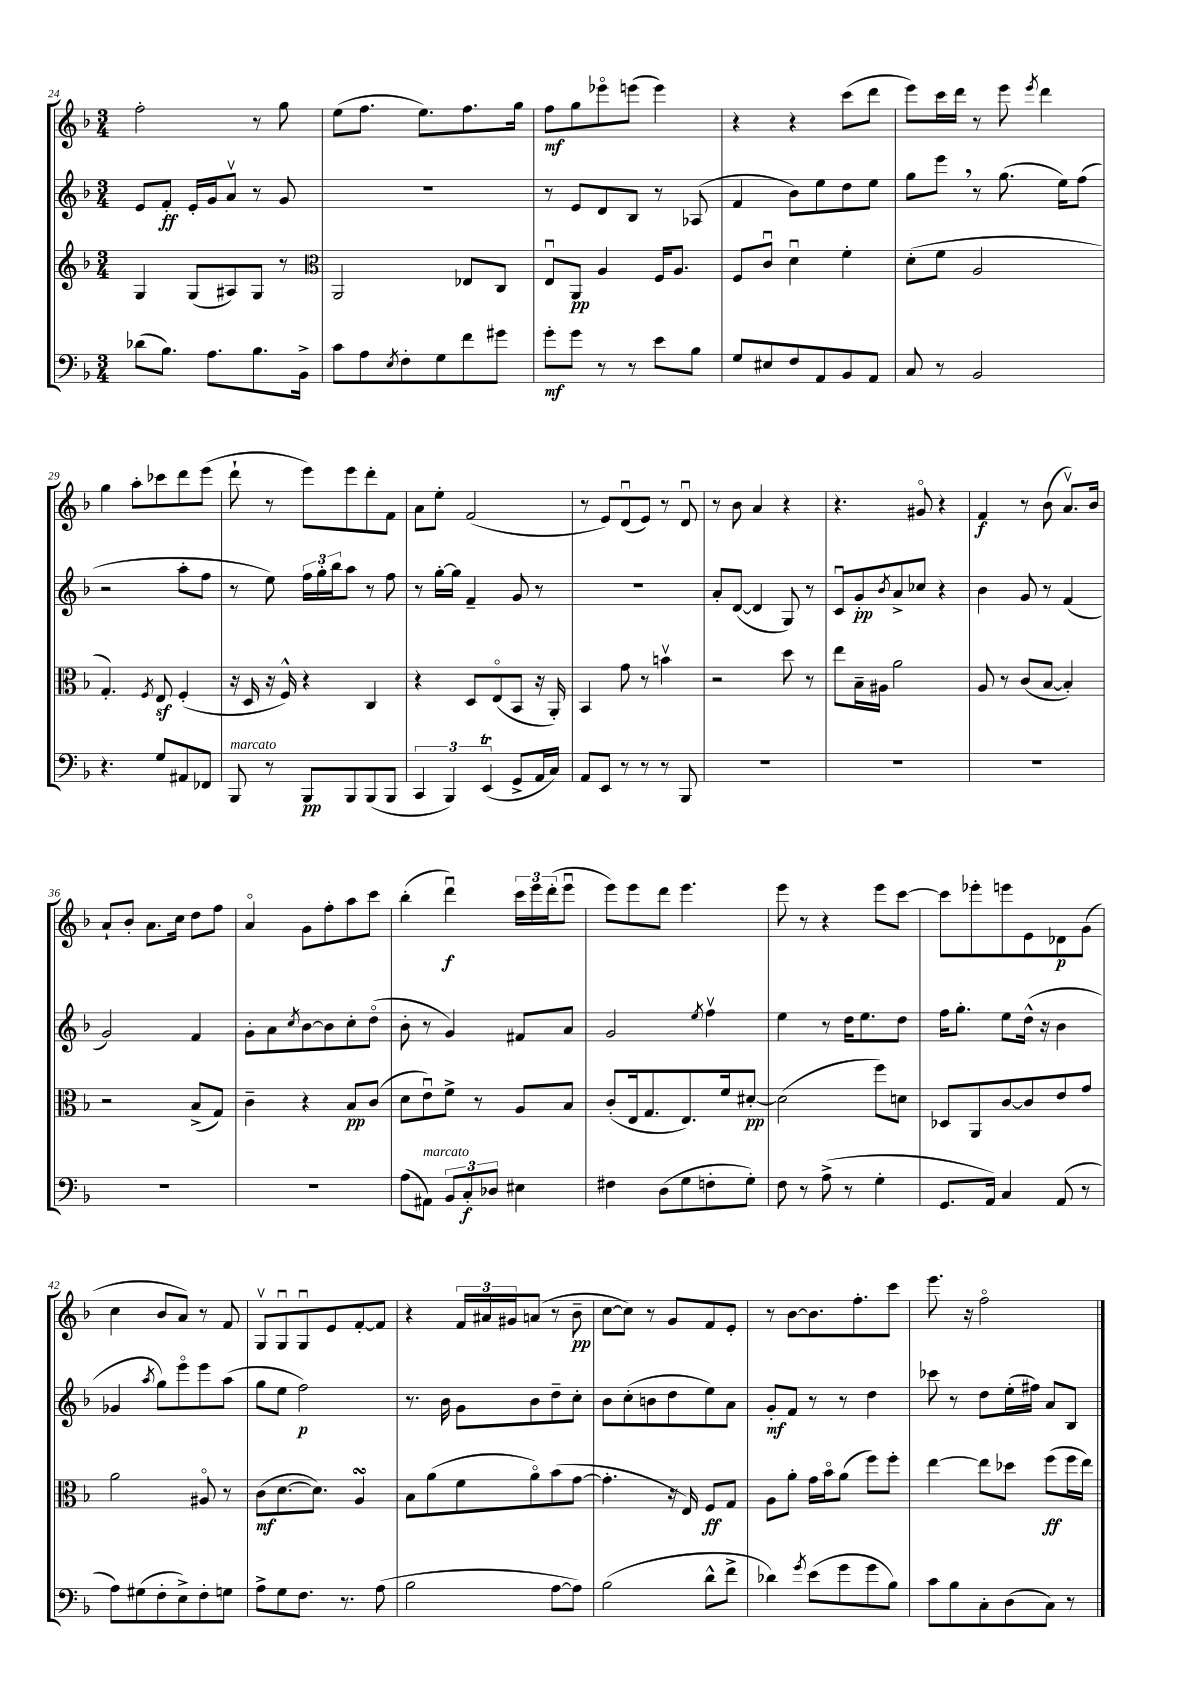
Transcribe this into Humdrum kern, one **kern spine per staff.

**kern	**dynam	**kern	**dynam	**kern	**dynam	**kern	**dynam
*part4	*part4	*part3	*part3	*part2	*part2	*part1	*part1
*staff4	*staff4	*staff3	*staff3	*staff2	*staff2	*staff1	*staff1
*clefF4	*	*clefG2	*	*clefG2	*	*clefG2	*
*k[b-]	*	*k[b-]	*	*k[b-]	*	*k[b-]	*
*M3/4	*	*M3/4	*	*M3/4	*	*M3/4	*
=24	=24	=24	=24	=24	=24	=24	=24
(8d-X\L	.	4G/	.	8e/L	.	2ff'\	.
8.B-\J)	.	.	.	8f'/J	ff	.	.
.	.	(8G/L	.	16e'/LL	.	.	.
8.A\L	.	.	.	16g/J	.	.	.
.	.	8A#X/)	.	8av/J	.	.	.
8.B-\	.	8G/J	.	8r	.	8r	.
.	.	8r	.	8g/	.	8gg\	.
16BB-^\Jk	.	.	.	.	.	.	.
=25	=25	=25	=25	=25	=25	=25	=25
*	*	*clefC3	*	*	*	*	*
8c\L	.	2AA/	.	2.r	.	(8ee\L	.
8A\	.	.	.	.	.	8.ff\J	.
8qE/	.	.	.	.	.	.	.
8F'\	.	.	.	.	.	.	.
.	.	.	.	.	.	8.ee\L)	.
8G\	.	.	.	.	.	.	.
8f\	.	8E-X/L	.	.	.	8.ff\	.
8g#X\J	.	8C/J	.	.	.	.	.
.	.	.	.	.	.	16gg\Jk	.
=26	=26	=26	=26	=26	=26	=26	=26
8g'\L	mf	8Eu/L	.	8r	.	8ff\L	mf
8g\J	.	8AA/J	pp	8e/L	.	8gg\	.
8r	.	4A/	.	8d/	.	8eee-X\	.
8r	.	.	.	8B-/J	.	(8eeen\J	.
8e\L	.	16F/KL	.	8r	.	4eee\)	.
.	.	8.A/J	.	.	.	.	.
8B-\J	.	.	.	(8A-X/	.	.	.
=27	=27	=27	=27	=27	=27	=27	=27
8G/L	.	8F/L	.	4f/	.	4r	.
8E#X/	.	8cu/J	.	.	.	.	.
8F/	.	4du\	.	8b-\L)	.	4r	.
8AA/	.	.	.	8ee\	.	.	.
8BB-/	.	4f'\	.	8dd\	.	(8ccc\L	.
8AA/J	.	.	.	8ee\J	.	8ddd\J	.
=28	=28	=28	=28	=28	=28	=28	=28
8C/	.	(8d'\L	.	8gg\L	.	8eee\L)	.
8r	.	8f\J	.	8eee,\J	.	16ccc\L	.
.	.	.	.	.	.	16ddd\JJ	.
2BB-/	.	2A/	.	8r	.	8r	.
.	.	.	.	(8.gg\	.	8eee\	.
.	.	.	.	.	.	8qeee/	.
.	.	.	.	.	.	4ddd\	.
.	.	.	.	16ee\KL)	.	.	.
.	.	.	.	(8ff\J	.	.	.
!!LO:LB:g=z
=29	=29	=29	=29	=29	=29	=29	=29
4.r	.	4.G'/)	.	2r	.	4gg\	.
.	.	.	.	.	.	8aa'\L	.
.	.	8qF/	.	.	.	.	.
8G/L	.	8Ez/	.	.	.	8ccc-X\	.
8AA#X/	.	(4F'/	.	8aa'\L	.	8ddd\	.
8FF-X/J	.	.	.	8ff\J	.	(8eee\J	.
=30	=30	=30	=30	=30	=30	=30	=30
!LO:TX:a:i:t=marcato	!	!	!	!	!	!	!
8BBB-/	.	16r	.	8r	.	8ddd`\	.
.	.	16D/	.	.	.	.	.
8r	.	16r	.	8ee\)	.	8r	.
.	.	16F^^/)	.	.	.	.	.
8BBB-/L	pp	4r	.	24ff\LL	.	8eee\L)	.
.	.	.	.	24gg'\	.	.	.
.	.	.	.	24bb-\J	.	.	.
8BBB-/	.	.	.	8aa\J	.	8eee\	.
(8BBB-/	.	4C/	.	8r	.	8ddd'\	.
8BBB-/J	.	.	.	8ff\	.	8f\J	.
=31	=31	=31	=31	=31	=31	=31	=31
6CC/	.	4r	.	8r	.	8a\L	.
.	.	.	.	[16gg'\LL	.	8ee'\J	.
6BBB-/)	.	.	.	.	.	.	.
.	.	.	.	16gg\JJ]	.	.	.
.	.	8D/L	.	4f~/	.	(2f/	.
(6EEt/	.	.	.	.	.	.	.
.	.	(8E/	.	.	.	.	.
8GG^/L	.	8BB-/J	.	8g/	.	.	.
16AA/L	.	16r	.	8r	.	.	.
16C/JJ)	.	16AA'/)	.	.	.	.	.
=32	=32	=32	=32	=32	=32	=32	=32
8AA/L	.	4BB-/	.	2.r	.	8r	.
8EE/J	.	.	.	.	.	8e/L)	.
8r	.	8g\	.	.	.	(8du/	.
8r	.	8r	.	.	.	8e/J)	.
8r	.	4bnv\	.	.	.	8r	.
8BBB-/	.	.	.	.	.	8du/	.
=33	=33	=33	=33	=33	=33	=33	=33
2.r	.	2r	.	8a'/L	.	8r	.
.	.	.	.	([8d/J	.	8b-\	.
.	.	.	.	4d/]	.	4a/	.
.	.	8dd\	.	8G/)	.	4r	.
.	.	8r	.	8r	.	.	.
=34	=34	=34	=34	=34	=34	=34	=34
2.r	.	8ee\L	.	8cu/L	.	4.r	.
.	.	16B-~\L	.	8g'/	pp	.	.
.	.	16A#X\JJ	.	.	.	.	.
.	.	.	.	8qb-/	.	.	.
.	.	2a\	.	8a^/	.	.	.
.	.	.	.	8cc-X/J	.	8g#X/	.
.	.	.	.	4r	.	4r	.
=35	=35	=35	=35	=35	=35	=35	=35
2.r	.	8A/	.	4b-\	.	4f/	f
.	.	8r	.	.	.	.	.
.	.	(8c/L	.	8g/	.	8r	.
.	.	[8B-/J	.	8r	.	(8b-\	.
.	.	4B-'/])	.	(4f/	.	8.av/L)	.
.	.	.	.	.	.	16b-/Jk	.
!!LO:LB:g=z
=36	=36	=36	=36	=36	=36	=36	=36
2.r	.	2r	.	2g/)	.	8a`/L	.
.	.	.	.	.	.	8b-'/J	.
.	.	.	.	.	.	8.a\L	.
.	.	.	.	.	.	16cc\Jk	.
.	.	(8B-^/L	.	4f/	.	8dd\L	.
.	.	8G/J)	.	.	.	8ff\J	.
=37	=37	=37	=37	=37	=37	=37	=37
2.r	.	4c~\	.	8g'\L	.	4a/	.
.	.	.	.	8a\	.	.	.
.	.	.	.	8qcc/	.	.	.
.	.	4r	.	[8b-\	.	8g\L	.
.	.	.	.	8b-\]	.	8ff'\	.
.	.	8B-/L	pp	8cc'\	.	8aa\	.
.	.	(8c/J	.	(8dd\J	.	8ccc\J	.
=38	=38	=38	=38	=38	=38	=38	=38
(8A\L	.	8d\L	.	8b-'\	.	(4bb-'\	.
!LO:TX:a:i:t=marcato	!	!	!	!	!	!	!
8AA#X\J)	.	8eu\)	.	8r	.	.	.
12BB-/L	.	8f^\J	.	4g/)	.	4dddu\)	f
12C'/	f	.	.	.	.	.	.
.	.	8r	.	.	.	.	.
12D-X/J	.	.	.	.	.	.	.
4E#X\	.	8A/L	.	8f#X/L	.	24ccc\LL	.
.	.	.	.	.	.	24eee\	.
.	.	.	.	.	.	(24ddd'\J	.
.	.	8B-/J	.	8a/J	.	8eeeu\J	.
=39	=39	=39	=39	=39	=39	=39	=39
4F#X\	.	(8c'/L	.	2g/	.	8eee\L)	.
.	.	16E/k	.	.	.	8eee\	.
.	.	8.G/	.	.	.	.	.
(8D\L	.	.	.	.	.	8ddd\J	.
8G\	.	8.E/)	.	.	.	4.eee\	.
.	.	.	.	8qee/	.	.	.
8Fn'\	.	.	.	4ffv\	.	.	.
.	.	16f/k	.	.	.	.	.
8G'\J)	.	[8d#X'/J	pp	.	.	.	.
=40	=40	=40	=40	=40	=40	=40	=40
8F\	.	(2d#\]	.	4ee\	.	8eee\	.
8r	.	.	.	.	.	8r	.
(8A^\	.	.	.	8r	.	4r	.
8r	.	.	.	16dd\KL	.	.	.
.	.	.	.	8.ee\	.	.	.
4G'\	.	8ff\L)	.	.	.	8eee\L	.
.	.	8dn\J	.	8dd\J	.	[8ccc\J	.
=41	=41	=41	=41	=41	=41	=41	=41
8.GG/L	.	8D-X/L	.	16ff\KL	.	8ccc\L]	.
.	.	.	.	8.gg'\J	.	.	.
.	.	8AA/	.	.	.	8eee-X'\	.
16AA/Jk)	.	.	.	.	.	.	.
4C/	.	[8c/	.	8ee\L	.	8eeen\	.
.	.	8c/]	.	(16dd^^\Jk	.	8e\	.
.	.	.	.	16r	.	.	.
(8AA/	.	8e/	.	4b-\	.	8d-X\	p
8r	.	8g/J	.	.	.	(8g\J	.
!!LO:LB:g=z
=42	=42	=42	=42	=42	=42	=42	=42
8A\L)	.	2a\	.	4g-X/	.	4cc\	.
(8G#X\	.	.	.	.	.	.	.
.	.	.	.	8qaa/	.	.	.
8F'\	.	.	.	8gg\L)	.	8b-/L	.
8E^\)	.	.	.	8eee\	.	8a/J)	.
8F'\	.	8A#X/	.	8eee\	.	8r	.
8Gn\J	.	8r	.	(8aa\J	.	8f/	.
=43	=43	=43	=43	=43	=43	=43	=43
8A^\L	.	(8c\L	mf	8gg\L	.	8Gv/L	.
8G\	.	[8.d\	.	8ee\J	.	8Gu/	.
8.F\J	.	.	.	2ff\)	p	8Gu/	.
.	.	8.d\J])	.	.	.	.	.
.	.	.	.	.	.	8e/	.
8.r	.	.	.	.	.	.	.
.	.	4AsSsS/	.	.	.	[8f'/	.
(8A\	.	.	.	.	.	8f/J]	.
=44	=44	=44	=44	=44	=44	=44	=44
2B-\	.	8B-\L	.	8.r	.	4r	.
.	.	(8a\	.	.	.	.	.
.	.	.	.	16b-\	.	.	.
.	.	8f\	.	8g\L	.	24f/LL	.
.	.	.	.	.	.	24a#X/	.
.	.	.	.	.	.	24g#X/J	.
.	.	8a\)	.	8b-\	.	(8an/J	.
[8A\L	.	(8b-\	.	8dd~\	.	8r	.
8A\J])	.	[8g\J	.	8cc'\J	.	8b-~\	pp
=45	=45	=45	=45	=45	=45	=45	=45
(2B-\	.	4.g'\]	.	8b-\L	.	[8cc\L	.
.	.	.	.	(8cc'\	.	8cc\J])	.
.	.	.	.	8bn\	.	8r	.
.	.	16r	.	8dd\	.	8g/L	.
.	.	16E/)	.	.	.	.	.
8d^^\L	.	8F/L	ff	8ee\)	.	8f/	.
8f^\J	.	8G/J	.	8a\J	.	8e'/J	.
=46	=46	=46	=46	=46	=46	=46	=46
4d-X\)	.	8A\L	.	8g'/L	mf	8r	.
.	.	8a'\J	.	8f/J	.	[8b-\L	.
8qg/	.	.	.	.	.	.	.
(8e\L	.	16g\LL	.	8r	.	8.b-\]	.
.	.	16b-\J	.	.	.	.	.
8g\	.	(8a\J	.	8r	.	.	.
.	.	.	.	.	.	8.ff'\	.
8g\	.	8ff\L)	.	4dd\	.	.	.
8B-\J)	.	8ff'\J	.	.	.	8ccc\J	.
=47	=47	=47	=47	=47	=47	=47	=47
8c\L	.	[4ee\	.	8ccc-X\	.	8.eee\	.
8B-\	.	.	.	8r	.	.	.
.	.	.	.	.	.	16r	.
8C'\	.	8ee\L]	.	8dd\L	.	2ff\	.
(8D\	.	8dd-X\J	.	(16ee'\L	.	.	.
.	.	.	.	16ff#X\JJ)	.	.	.
8C\J)	.	(8ff\L	ff	8a/L	.	.	.
8r	.	16ff\L	.	8B-/J	.	.	.
.	.	16ee\JJ)	.	.	.	.	.
==	==	==	==	==	==	==	==
*-	*-	*-	*-	*-	*-	*-	*-
